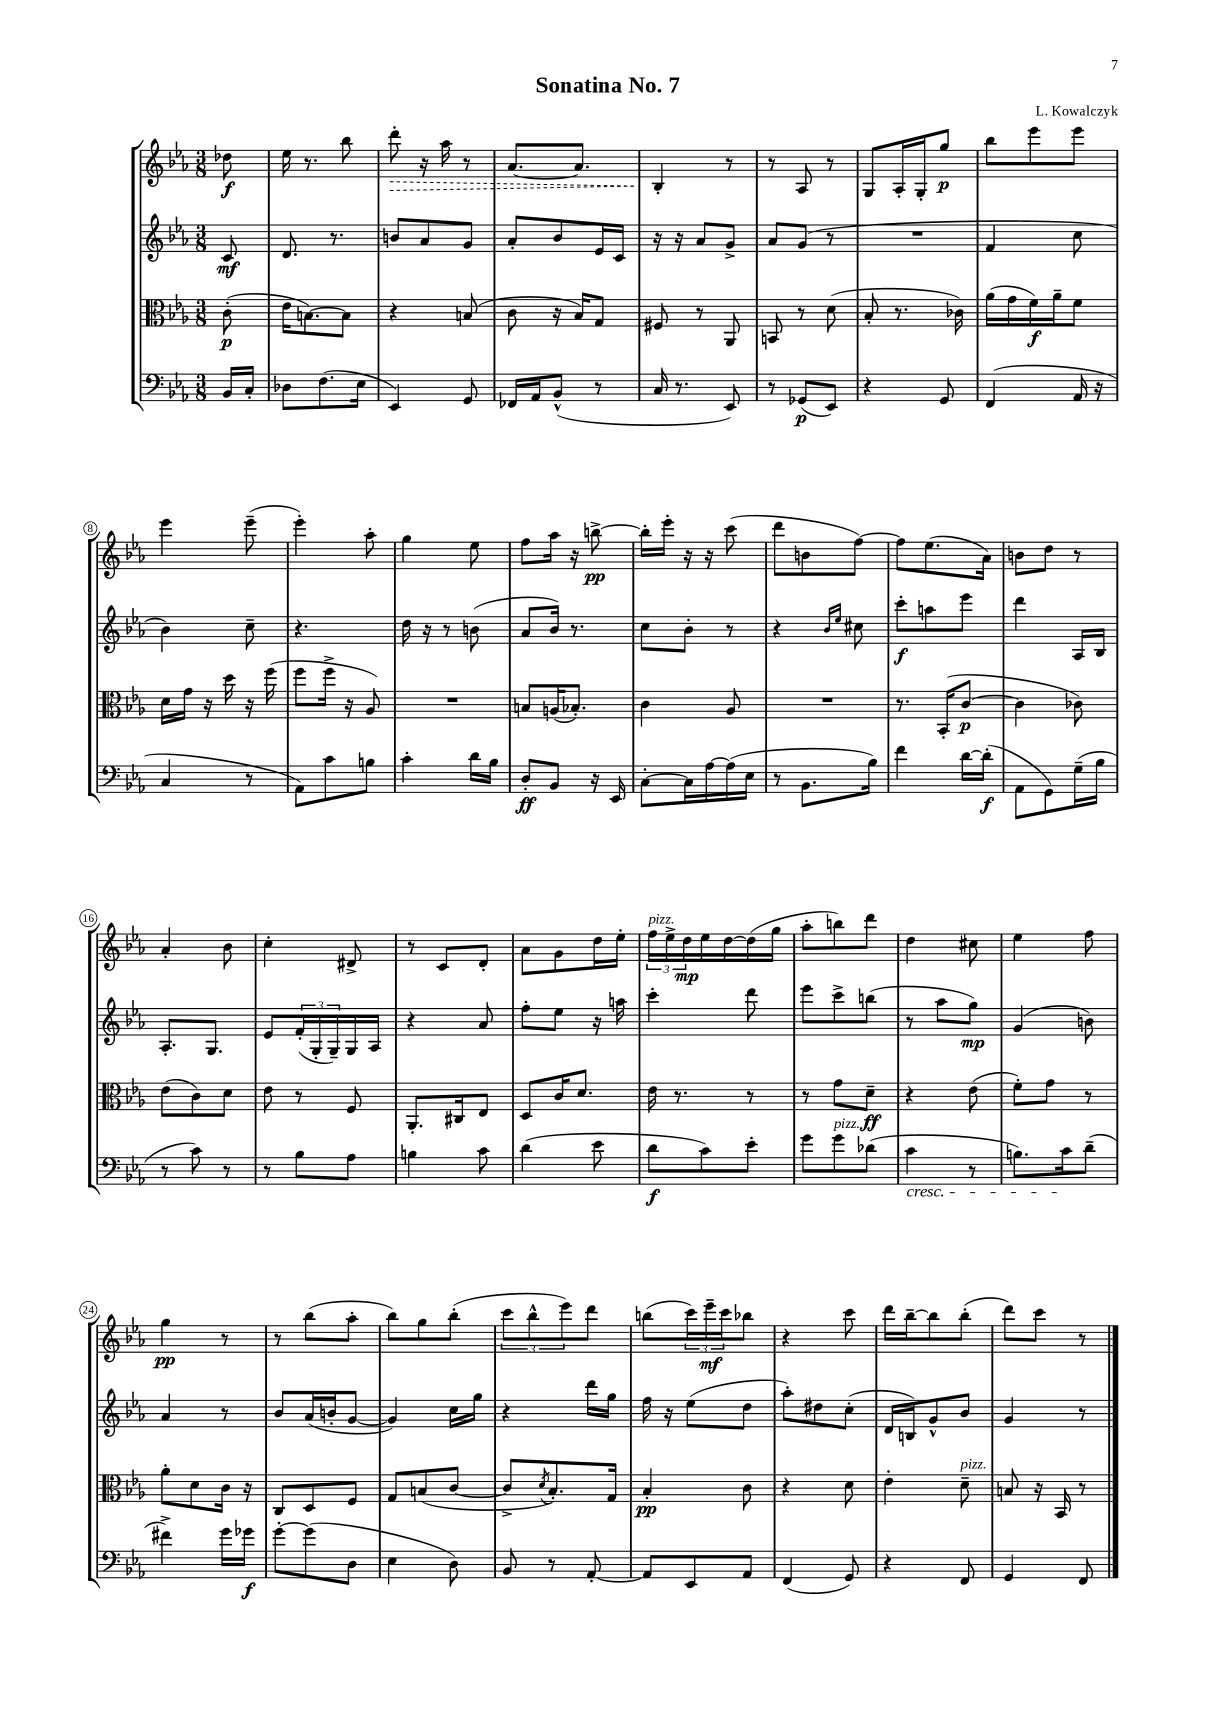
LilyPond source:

\header { title = "Sonatina No. 7" composer = "L. Kowalczyk" }
<<
\new StaffGroup <<
\new Staff = "s0" {
    \clef treble \key ees \major \numericTimeSignature \time 3/8 \partial 8
    des''8\f |
    ees''16 r8. bes''8 |
    \once \override Hairpin.style = #'dashed-line d'''8-.\> r16 aes''16 r8 |
    aes'8.~ aes'8. |
    bes4-.\! r8 |
    r8 aes8 r8 |
    g8 aes16-. g16-. g''8\p |
    bes''8 ees'''8 ees'''8 |
    ees'''4 ees'''8--( |
    ees'''4-.) aes''8-. |
    g''4 ees''8 |
    f''8 aes''16 r16 b''8~->\pp |
    b''16-. ees'''16-. r16 r16 c'''8( |
    d'''8 b'8 f''8~) |
    f''8 ees''8.( aes'16) |
    b'8 d''8 r8 |
    aes'4-. bes'8 |
    c''4-. dis'8-> |
    r8 c'8 d'8-. |
    aes'8 g'8 d''16 ees''16-. |
    \tuplet 3/2 { f''16^\markup { \italic "pizz." } ees''16-> d''16\mp } ees''16 d''16~ d''16( g''16 |
    aes''8-. b''8) d'''8 |
    d''4 cis''8 |
    ees''4 f''8 |
    g''4\pp r8 |
    r8 bes''8( aes''8-. |
    bes''8) g''8 bes''8-.( |
    \tuplet 3/2 { c'''8 bes''8-^ ees'''8) } d'''8 |
    b''8( \tuplet 3/2 { c'''16) ees'''16--\mf c'''16 } bes''8 |
    r4 c'''8 |
    d'''16 bes''16~-- bes''8 bes''8-.( |
    d'''8) c'''8 r8 \bar "|." |
}
\new Staff = "s1" {
    \clef treble \key ees \major \numericTimeSignature \time 3/8 \partial 8
    c'8\mf |
    d'8. r8. |
    b'8 aes'8 g'8 |
    aes'8-. bes'8 ees'16 c'16 |
    r16 r16 aes'8 g'8-> |
    aes'8 g'8( r8 |
    R4. |
    f'4 c''8 |
    bes'4) c''8-- |
    r4. |
    d''16 r16 r8 b'8( |
    aes'8 bes'16) r8. |
    c''8 bes'8-. r8 |
    r4 \grace { bes'16 ees''16 } cis''8 |
    c'''8-.\f a''8 ees'''8 |
    d'''4 aes16 bes16 |
    aes8.-. g8. |
    ees'8 \tuplet 3/2 { f'16-.( g16-. g16--) } g16 aes16 |
    r4 aes'8 |
    f''8-. ees''8 r16 a''16 |
    c'''4-. d'''8 |
    ees'''8 c'''8-> b''8( |
    r8 aes''8 g''8\mp) |
    g'4( b'8) |
    aes'4 r8 |
    bes'8 aes'16( b'16-. g'8~ |
    g'4) c''16 g''16 |
    r4 d'''16 g''16 |
    f''16 r16 ees''8( d''8 |
    aes''8-.) dis''8 c''8-.( |
    d'16 b16) g'8-^ bes'8 |
    g'4 r8 \bar "|." |
}
\new Staff = "s2" {
    \clef alto \key ees \major \numericTimeSignature \time 3/8 \partial 8
    c'8-.\p( |
    ees'16 b8.~) b8 |
    r4 b8( |
    c'8 r16 bes16) g8 |
    fis8 r8 aes,8 |
    b,8 r8 d'8( |
    bes8-. r8. ces'16) |
    aes'16( g'16 f'16\f) aes'16-- f'8 |
    d'16 g'16 r16 d''16 r16 f''16( |
    f''8 f''16-> r16 aes8) |
    R4. |
    b8 a16( bes8.-.) |
    c'4 aes8 |
    R4. |
    r8. bes,16-.( c'8~\p |
    c'4 ces'8) |
    ees'8( c'8) d'8 |
    ees'8 r8 f8 |
    aes,8.-. cis16 ees8 |
    d8 c'16 d'8. |
    ees'16 r8. r8 |
    r8 g'8 d'8--\ff |
    r4 ees'8( |
    f'8-.) g'8 r8 |
    aes'8-. d'8 c'16 r16 |
    c8 d8 f8 |
    g8 b8( c'8~ |
    c'8-> \acciaccatura { d'8 } bes8.-.) g16 |
    bes4-.\pp c'8 |
    r4 d'8 |
    ees'4-. d'8--^\markup { \italic "pizz." } |
    b8 r16 bes,16 r8 \bar "|." |
}
\new Staff = "s3" {
    \clef bass \key ees \major \numericTimeSignature \time 3/8 \partial 8
    bes,16 c16-. |
    des8 f8.( ees16 |
    ees,4) g,8 |
    fes,16 aes,16 bes,8-^( r8 |
    c16 r8. ees,8) |
    r8 ges,8\p( ees,8) |
    r4 g,8 |
    f,4( aes,16 r16 |
    c4 r8 |
    aes,8) c'8 b8 |
    c'4-. d'16 bes16 |
    d8-.\ff bes,8 r16 ees,16 |
    c8~-. c16 aes16~ aes16( ees16 |
    r8 bes,8. bes16) |
    f'4 d'16~ d'16-.\f( |
    aes,8 g,8) g16--( bes16 |
    r8 c'8) r8 |
    r8 bes8 aes8 |
    b4 c'8 |
    d'4( ees'8 |
    d'8\f c'8) ees'8-. |
    g'8 g'8^\markup { \italic "pizz." } des'8( |
    c'4\cresc r8 |
    b8.) c'16\! d'8--( |
    fis'4->) g'16 ges'16\f |
    g'8~-. g'8( d8 |
    ees4 d8) |
    bes,8 r8 aes,8~-. |
    aes,8 ees,8 aes,8 |
    f,4( g,8) |
    r4 f,8 |
    g,4 f,8 \bar "|." |
}
>>
>>
\layout { \context { \Score \override BarNumber.stencil = #(make-stencil-circler 0.1 0.3 ly:text-interface::print) } }
